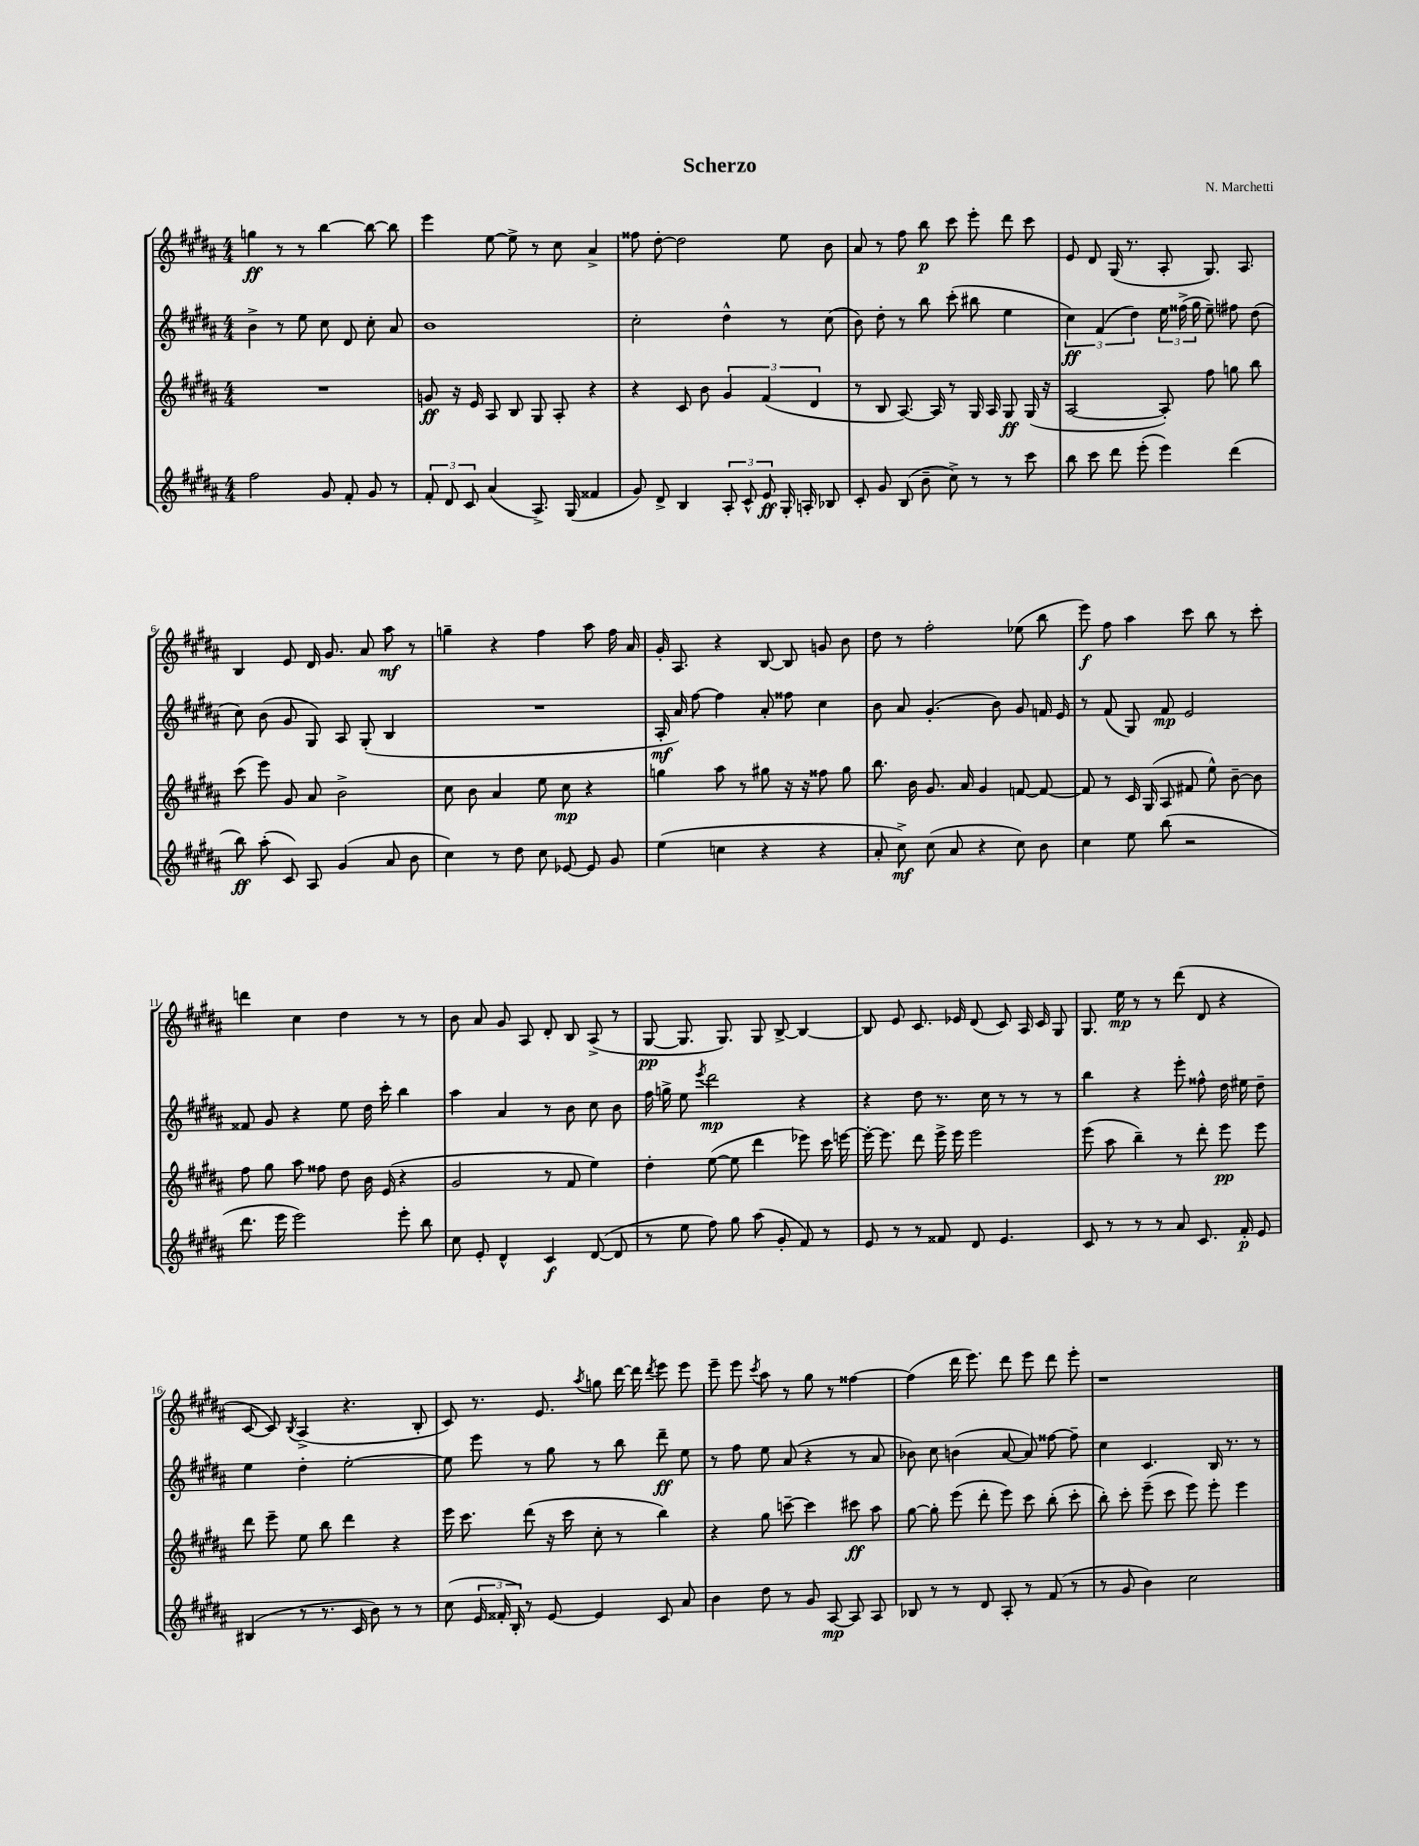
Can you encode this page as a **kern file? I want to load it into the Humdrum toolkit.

**kern	**dynam	**kern	**dynam	**kern	**dynam	**kern	**dynam
*part4	*part4	*part3	*part3	*part2	*part2	*part1	*part1
*staff4	*staff4	*staff3	*staff3	*staff2	*staff2	*staff1	*staff1
*clefG2	*	*clefG2	*	*clefG2	*	*clefG2	*
*k[f#c#g#d#a#]	*	*k[f#c#g#d#a#]	*	*k[f#c#g#d#a#]	*	*k[f#c#g#d#a#]	*
*M4/4	*	*M4/4	*	*M4/4	*	*M4/4	*
=1	=1	=1	=1	=1	=1	=1	=1
2ff#\	.	1r	.	4b^\	.	4ggn\	ff
.	.	.	.	8r	.	8r	.
.	.	.	.	8ee\	.	8r	.
8g#/	.	.	.	8cc#\	.	[4bb\	.
8f#'/	.	.	.	8d#/	.	.	.
8g#/	.	.	.	8cc#'\	.	8bb\_	.
8r	.	.	.	8a#/	.	8bb\]	.
=2	=2	=2	=2	=2	=2	=2	=2
12f#'/	.	8gn/	ff	1b	.	4eee\	.
12d#/	.	.	.	.	.	.	.
.	.	16r	.	.	.	.	.
12c#/	.	.	.	.	.	.	.
.	.	16e/	.	.	.	.	.
(4a#/	.	8A#/	.	.	.	[8ee\	.
.	.	8B/	.	.	.	8ee^\]	.
8.A#^/)	.	8G#/	.	.	.	8r	.
.	.	8A#'/	.	.	.	8cc#\	.
(16G#/	.	.	.	.	.	.	.
4f##X/	.	4r	.	.	.	4a#^/	.
=3	=3	=3	=3	=3	=3	=3	=3
8g#/)	.	4r	.	2cc#'\	.	8ff##X\	.
8d#^/	.	.	.	.	.	[8dd#'\	.
4B/	.	8c#/	.	.	.	2dd#\]	.
.	.	8b\	.	.	.	.	.
12A#'/	.	6g#/	.	4dd#^^\	.	.	.
12c#^^/	.	.	.	.	.	.	.
12e/	ff	(6f#/	.	.	.	.	.
16G#'/	.	.	.	8r	.	8ee\	.
16An'/	.	.	.	.	.	.	.
.	.	6d#/	.	.	.	.	.
8B-X/	.	.	.	(8cc#\	.	8b\	.
=4	=4	=4	=4	=4	=4	=4	=4
8c#'/	.	8r	.	8b\)	.	8a#/	.
8g#/	.	8B/	.	8dd#'\	.	8r	.
(8B/	.	[8.A#/)	.	8r	.	8ff#\	.
8b~\	.	.	.	8bb\	.	8bb\	p
.	.	16A#/]	.	.	.	.	.
8cc#^\)	.	8r	.	(8ccc#'\	.	8ccc#\	.
8r	.	16G#/	.	8bb#X\	.	8eee'\	.
.	.	16A#/	.	.	.	.	.
8r	.	8G#/	ff	4ee\	.	8ddd#\	.
8ccc#\	.	(16G#/	.	.	.	8ccc#\	.
.	.	16r	.	.	.	.	.
=5	=5	=5	=5	=5	=5	=5	=5
8bb\	.	[2A#/	.	6cc#\)	ff	8e/	.
8ccc#\	.	.	.	.	.	8d#/	.
.	.	.	.	(6f#/	.	.	.
8ddd#\	.	.	.	.	.	(16G#/	.
.	.	.	.	.	.	8.r	.
.	.	.	.	6dd#\)	.	.	.
(8eee'\	.	.	.	.	.	.	.
4eee\)	.	8A#'/])	.	24ee\	.	8A#'/	.
.	.	.	.	(24ff##X^\	.	.	.
.	.	.	.	24gg#\	.	.	.
.	.	8ff#\	.	8ee~\)	.	8.G#/)	.
(4ddd#\	.	8ggn\	.	8ff#X\	.	.	.
.	.	.	.	.	.	8.A#/	.
.	.	8bb\	.	(8dd#\	.	.	.
!!LO:LB:g=z
=6	=6	=6	=6	=6	=6	=6	=6
8bb\)	ff	(8ccc#\	.	8cc#\)	.	4B/	.
(8aa#'\	.	8eee\)	.	(8b\	.	.	.
8c#/)	.	8g#/	.	8g#/	.	8e/	.
8A#/	.	8a#/	.	8G#/)	.	16d#/	.
.	.	.	.	.	.	8.g#/	.
(4g#/	.	2b^\	.	8A#/	.	.	.
.	.	.	.	(8G#'/	.	8a#/	.
8a#/	.	.	.	4B/	.	8aa#\	mf
8b\	.	.	.	.	.	8r	.
=7	=7	=7	=7	=7	=7	=7	=7
4cc#\)	.	8cc#\	.	1r	.	4ggn~\	.
.	.	8b\	.	.	.	.	.
8r	.	4a#/	.	.	.	4r	.
8dd#\	.	.	.	.	.	.	.
8cc#\	.	8ee\	.	.	.	4ff#\	.
[8e-X/	.	8cc#\	mp	.	.	.	.
8e-/]	.	4r	.	.	.	8aa#\	.
8g#/	.	.	.	.	.	16ff#\	.
.	.	.	.	.	.	16a#/	.
=8	=8	=8	=8	=8	=8	=8	=8
(4ee\	.	4ggn\	.	16A#'/	mf	16g#'/	.
.	.	.	.	16a#/)	.	8.A#/	.
.	.	.	.	[8ff#\	.	.	.
4ccn\	.	8aa#\	.	4ff#\]	.	4r	.
.	.	8r	.	.	.	.	.
4r	.	8gg#X\	.	8a#'/	.	[8B/	.
.	.	16r	.	8ff##X\	.	8B/]	.
.	.	16r	.	.	.	.	.
4r	.	8ff##X\	.	4cc#\	.	8gn/	.
.	.	8gg#\	.	.	.	8b\	.
=9	=9	=9	=9	=9	=9	=9	=9
8a#'/	.	8.bb\	.	8b\	.	8dd#\	.
8cc#^\)	mf	.	.	8a#/	.	8r	.
.	.	16b\	.	.	.	.	.
(8cc#\	.	8.g#/	.	(4.g#'/	.	2ff#'\	.
8a#/	.	.	.	.	.	.	.
.	.	16a#/	.	.	.	.	.
4r	.	4g#/	.	.	.	.	.
.	.	.	.	8b\)	.	.	.
8cc#\)	.	[8fn/	.	8g#/	.	(8ee-X\	.
8b\	.	8f/_	.	16fn/	.	8bb\	.
.	.	.	.	16e/	.	.	.
=10	=10	=10	=10	=10	=10	=10	=10
4cc#\	.	8f/]	.	8r	.	8eee\)	f
.	.	8r	.	(8f#/	.	8ff#\	.
8ee\	.	16c#/	.	8G#/)	.	4aa#\	.
.	.	(16G#/	.	.	.	.	.
(8bb\	.	8A#/	.	8f#/	mp	.	.
2r	.	8f#X/	.	2e/	.	8ccc#\	.
.	.	8ee^^\)	.	.	.	8bb\	.
.	.	[8b~\	.	.	.	8r	.
.	.	8b\]	.	.	.	8ccc#'\	.
!!LO:LB:g=z
=11	=11	=11	=11	=11	=11	=11	=11
8.ddd#\	.	8ff#\	.	8f##X/	.	4dddn\	.
.	.	8gg#\	.	8g#/	.	.	.
16eee\	.	.	.	.	.	.	.
2eee\)	.	8aa#\	.	4r	.	4cc#\	.
.	.	8ff##X\	.	.	.	.	.
.	.	8dd#\	.	8ee\	.	4dd#\	.
.	.	16b\	.	16dd#\	.	.	.
.	.	(16e/	.	16ccc#'\	.	.	.
8eee'\	.	4r	.	4bb\	.	8r	.
8bb\	.	.	.	.	.	8r	.
=12	=12	=12	=12	=12	=12	=12	=12
8cc#\	.	2g#/	.	4aa#\	.	8b\	.
8e'/	.	.	.	.	.	8a#/	.
4d#^^/	.	.	.	4a#/	.	8g#/	.
.	.	.	.	.	.	8A#/	.
4c#/	f	8r	.	8r	.	8d#'/	.
.	.	8f#/	.	8b\	.	8B/	.
([8d#/	.	4ee\)	.	8cc#\	.	(8A#^/	.
8d#/]	.	.	.	8b\	.	8r	.
=13	=13	=13	=13	=13	=13	=13	=13
8r	.	4dd#'\	.	16ff#\	.	[8G#/	pp
.	.	.	.	16ggn^\	.	.	.
8ee\	.	.	.	8ee\	.	8.G#/]	.
.	.	.	.	8qeee/	.	.	.
8ff#\)	.	([8ee\	.	2ddd#\	mp	.	.
.	.	.	.	.	.	8.G#/)	.
8gg#\	.	8ee\]	.	.	.	.	.
(8aa#\	.	4ddd#\	.	.	.	8G#/	.
8g#'/	.	.	.	.	.	[8B^/	.
8f#/)	.	8eee-X\)	.	4r	.	4B/_	.
8r	.	16ccc#\	.	.	.	.	.
.	.	[16eeen\	.	.	.	.	.
=14	=14	=14	=14	=14	=14	=14	=14
8e/	.	16eee'\_	.	4r	.	8B/]	.
.	.	8.eee\]	.	.	.	.	.
8r	.	.	.	.	.	8e/	.
8r	.	8ddd#\	.	8dd#\	.	8.c#/	.
8f##X/	.	16eee^\	.	8.r	.	.	.
.	.	16eee\	.	.	.	16e-X/	.
8d#/	.	2eee\	.	.	.	(8d#/	.
.	.	.	.	16cc#\	.	.	.
4.e/	.	.	.	8r	.	8c#/)	.
.	.	.	.	8r	.	16A#/	.
.	.	.	.	.	.	16c#/	.
.	.	.	.	8r	.	8G#/	.
=15	=15	=15	=15	=15	=15	=15	=15
8c#/	.	(8eee\	.	4bb\	.	8.G#/	.
8r	.	8aa#\	.	.	.	.	.
.	.	.	.	.	.	16ee\	mp
8r	.	4bb~\)	.	4r	.	8r	.
8r	.	.	.	.	.	8r	.
8a#/	.	8r	.	8eee'\	.	(8ddd#\	.
8.c#/	.	8ddd#'\	.	8ff##X^^\	.	8d#/	.
.	.	8eee\	pp	16dd#\	.	4r	.
16f#'/	p	.	.	16ee#X\	.	.	.
8e/	.	8eee\	.	8dd#~\	.	.	.
!!LO:LB:g=z
=16	=16	=16	=16	=16	=16	=16	=16
(4B#X/	.	8ddd#\	.	4ee\	.	[8c#/	.
.	.	8eee~\	.	.	.	8c#/])	.
.	.	.	.	.	.	8qB/	.
8r	.	8ee\	.	4dd#'\	.	(4A#^/	.
8.r	.	8bb\	.	.	.	.	.
.	.	4ddd#\	.	[2ee'\	.	4.r	.
16c#/	.	.	.	.	.	.	.
8b\)	.	.	.	.	.	.	.
8r	.	4r	.	.	.	.	.
8r	.	.	.	.	.	8B'/	.
=17	=17	=17	=17	=17	=17	=17	=17
(8cc#\	.	16eee\	.	8ee\]	.	8c#/)	.
.	.	8.ccc#\	.	.	.	.	.
24e/	.	.	.	8eee\	.	8.r	.
24f##X'/	.	.	.	.	.	.	.
24B'/)	.	.	.	.	.	.	.
8r	.	(8ddd#\	.	8r	.	.	.
.	.	.	.	.	.	8.e/	.
[8e/	.	16r	.	8gg#\	.	.	.
.	.	16ccc#\	.	.	.	.	.
.	.	.	.	.	.	8qaa#/	.
4e/]	.	8cc#'\	.	8r	.	8ggn\	.
.	.	8r	.	8bb\	.	[16ddd#\	.
.	.	.	.	.	.	16ddd#\]	.
.	.	.	.	.	.	8qddd#/	.
8c#/	.	4bb\)	.	8ddd#~\	ff	8eee\	.
8a#/	.	.	.	8ee\	.	8eee\	.
=18	=18	=18	=18	=18	=18	=18	=18
4b\	.	4r	.	8r	.	8eee~\	.
.	.	.	.	8ff#\	.	8eee\	.
.	.	.	.	.	.	8qccc#/	.
8dd#\	.	8gg#\	.	8ee\	.	8aa#\	.
8r	.	[8cccn~\	.	(8a#/	.	8r	.
8g#/	.	4ccc\]	.	4r	.	8gg#\	.
[8A#/	mp	.	.	.	.	8r	.
8A#/]	.	8ccc#X\	ff	8r	.	[4ff##X\	.
8A#/	.	8aa#\	.	8a#/	.	.	.
=19	=19	=19	=19	=19	=19	=19	=19
8B-X/	.	[8gg#\	.	8b-X\)	.	(4ff##\]	.
8r	.	8gg#'\]	.	8cc#\	.	.	.
8r	.	(8eee\	.	(4bn\	.	16ddd#\	.
.	.	.	.	.	.	8.eee\)	.
8d#/	.	8ddd#'\	.	.	.	.	.
8A#'/	.	8eee\)	.	[8a#/	.	8ddd#\	.
8r	.	8ccc#\	.	8a#/])	.	8eee\	.
(8f#/	.	(8bb'\	.	[8ff##X\	.	8ddd#\	.
8r	.	8ccc#'\	.	8ff##~\]	.	8eee'\	.
=20	=20	=20	=20	=20	=20	=20	=20
8r	.	8bb'\)	.	4cc#\	.	1r	.
8g#/	.	8ccc#'\	.	.	.	.	.
4b\)	.	(8eee~\	.	4.c#/	.	.	.
.	.	8ccc#\	.	.	.	.	.
2cc#\	.	8eee\)	.	.	.	.	.
.	.	8eee'\	.	16B/	.	.	.
.	.	.	.	8.r	.	.	.
.	.	4eee\	.	.	.	.	.
.	.	.	.	8r	.	.	.
==	==	==	==	==	==	==	==
*-	*-	*-	*-	*-	*-	*-	*-
